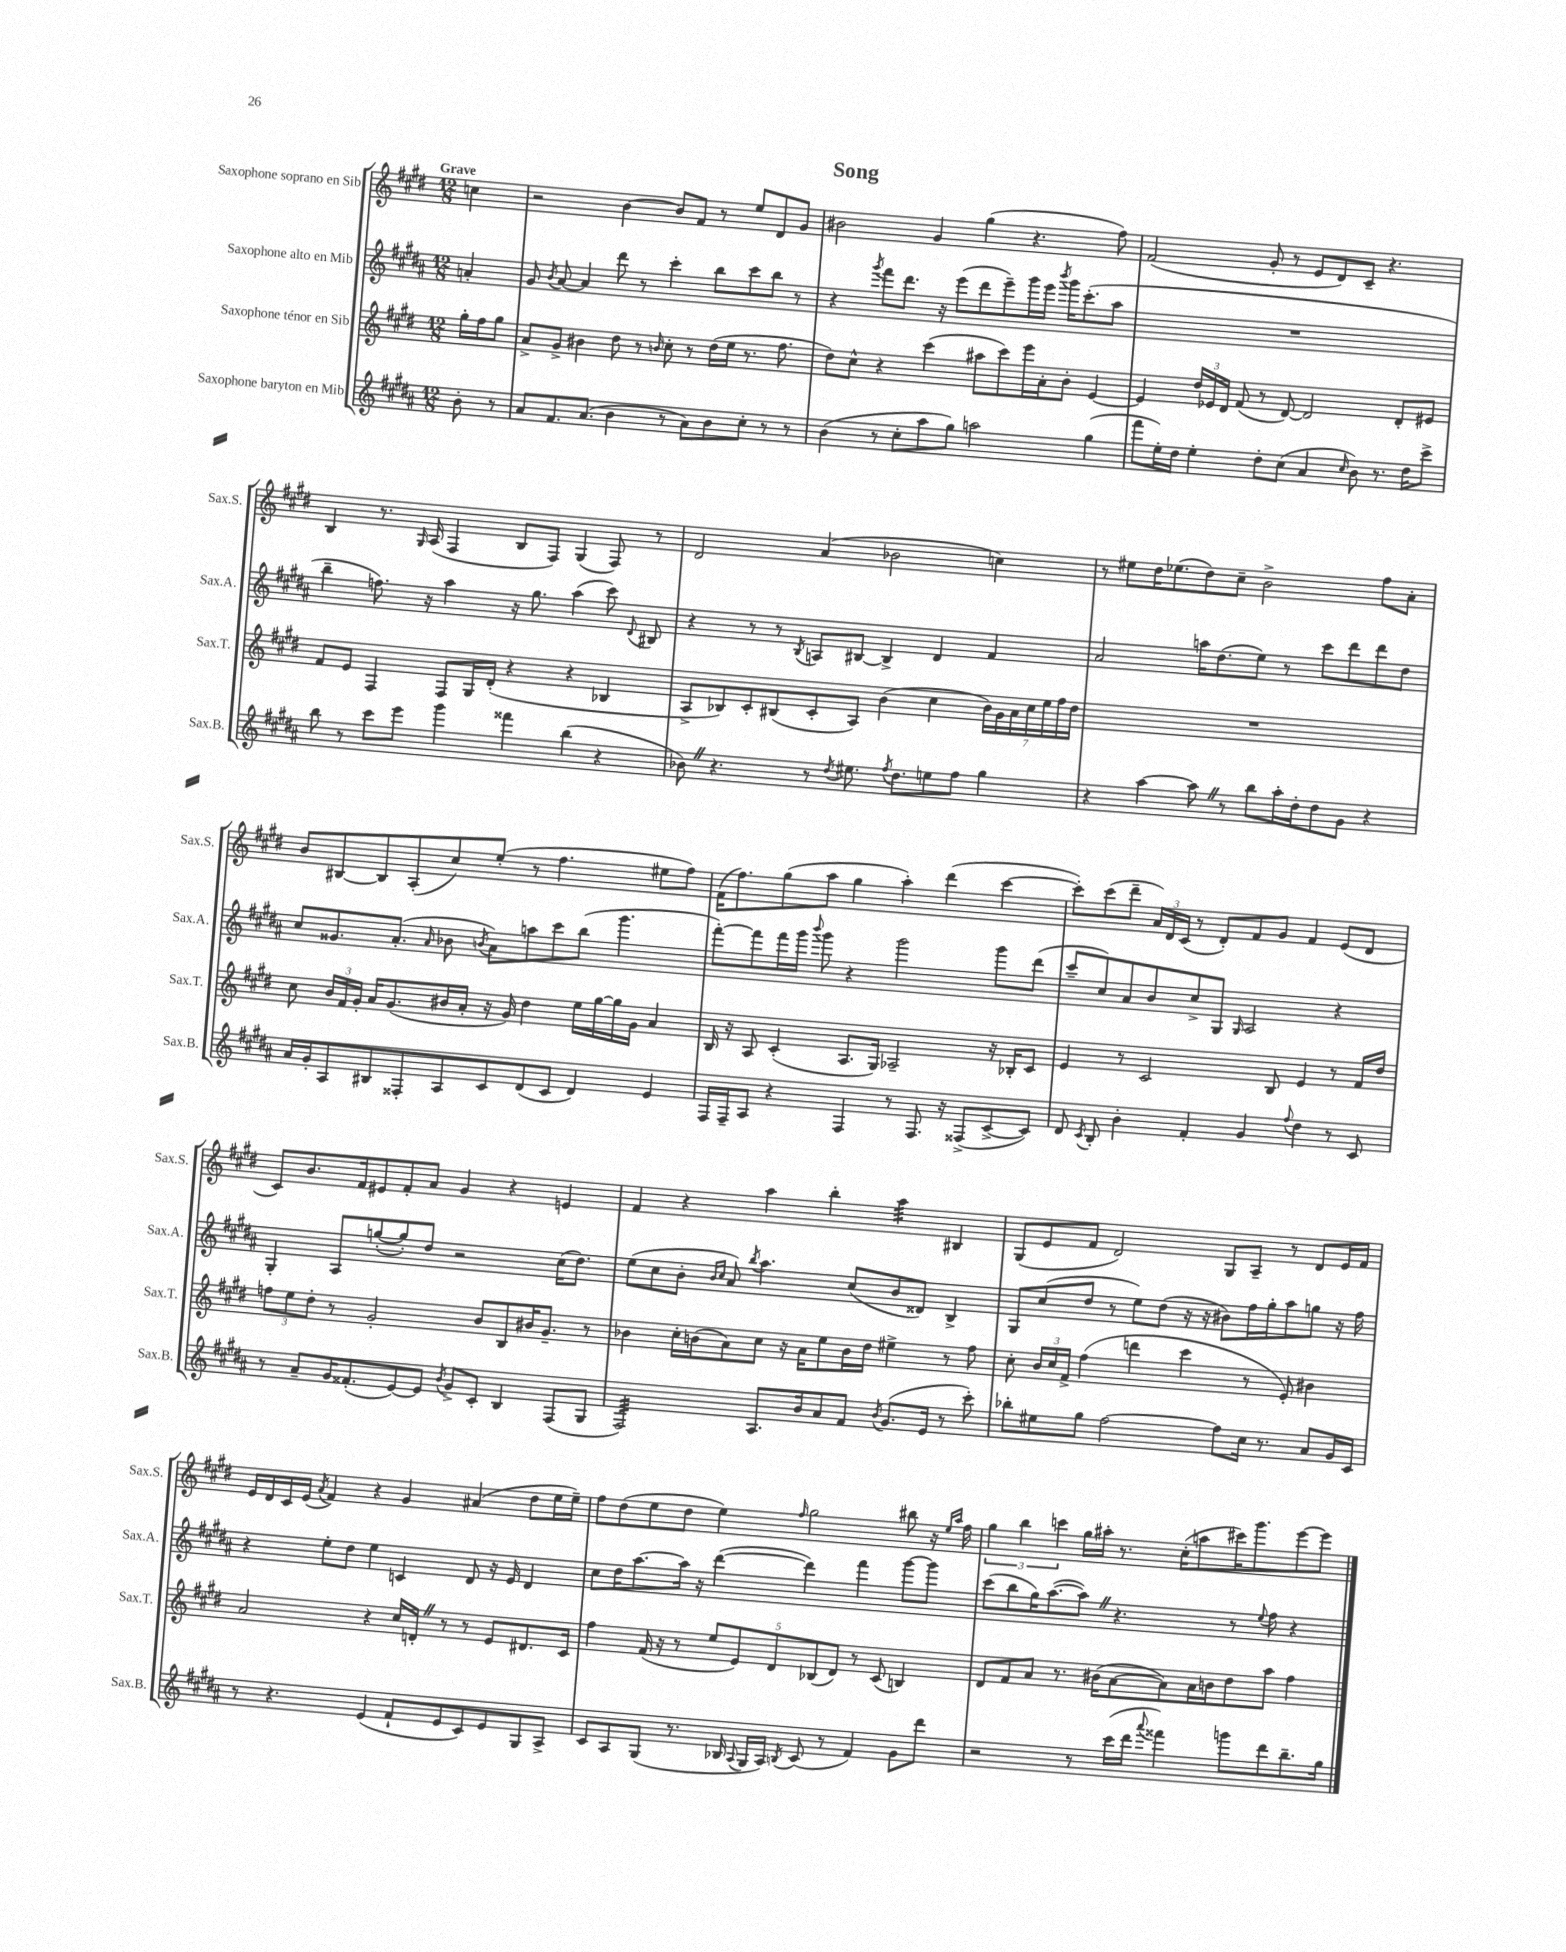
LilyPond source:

\header { title = "Song" }
<<
\new StaffGroup <<
\new Staff = "s0" \with { instrumentName = "Saxophone soprano en Sib" shortInstrumentName = "Sax.S." } {
    \clef treble \key e \major \numericTimeSignature \time 12/8 \partial 4 \tempo "Grave"
    \autoBeamOff c''4 |
    r2 b'4~ b'8[ fis'8] r8 e''8[ dis'8 gis'8] |
    bis'2 gis'4 gis''4( r4. fis''8) |
    fis'2( gis'8-. r8 e'8[ dis'8) cis'8]-- r4. |
    b4 r8. \grace { gis16 } a16( fis4 b8[ fis8]) gis4( fis8) r8 |
    dis'2 a'4( bes'2 c''4) |
    r8 eis''8[ dis''16 ees''8.( dis''8) cis''8]-- b'2-> fis''8[ a'8]-. |
    b'8[ bis8~ bis8 a8-.( cis''8) e''8]-.( r8 fis''4. eis''8[ fis''8]) |
    fis'16[( fis''8.) gis''8( a''8] gis''4 a''4-.) dis'''4( cis'''4~ |
    cis'''8[-.) cis'''8( dis'''8]-- \tuplet 3/2 { a'16[) dis'16 cis'16]( } r8 dis'8[-.) fis'8 gis'8] fis'4 e'8[( dis'8] |
    cis'8[) b'8. fis'16 eis'8 fis'8-. a'8] gis'4 r4 e'4 |
    fis'4 r4 a''4 b''4-. a''4:32 bis4 |
    gis8[( e'8 fis'8] dis'2) gis8[ a8]-- r8 dis'8[ e'16 fis'16] |
    e'16[ dis'16 cis'16 e'16]( \acciaccatura { a'8 } fis'4) r4 gis'4 ais'4( dis''8[ e''16 e''16]--) |
    fis''8[ dis''8( e''8 dis''8] e''4) \grace { fis''16 } gis''2 bis''8 r16 \grace { e''16[ a''16] } fis''16 |
    \tuplet 3/2 { gis''4 b''4 c'''4 } gis''16[ ais''16]-. r8. cis''16[-.( a''8 cis'''16) gis'''8. e'''8~ e'''8] \bar "|." |
}
\new Staff = "s1" \with { instrumentName = "Saxophone alto en Mib" shortInstrumentName = "Sax.A." } {
    \clef treble \key b \major \numericTimeSignature \time 12/8 \partial 4
    \autoBeamOff a'4-. |
    gis'8 \acciaccatura { b'8 } ais'8~ ais'4 dis'''8 r8 cis'''4-. b''8[ cis'''8 b''8] r8 |
    r4 \acciaccatura { gis'''8 } fis'''8[ dis'''8.] r16 e'''8[( dis'''8 e'''8--) gis'''16 e'''16] \acciaccatura { b'''8 } gis'''16[ cis'''8.-.( ais''8] |
    R1. |
    b''4-- f''8.) r16 ais''4 r16 gis''8. ais''4( cis'''8) \appoggiatura { dis'8 } bis8 |
    r4 r8 r8 \acciaccatura { b8 } a8[ bis8]~ bis4-> dis'4 fis'4 |
    ais'2 a''16[ dis''8.( e''8]) r8 cis'''8[ dis'''8 dis'''8 dis''8] |
    cis''8[ gisis'8. ais'8.]-.( \grace { ais'16 } bes'8 \acciaccatura { b'8 } ais'8[) a''8 cis'''8 b''8]( gis'''4. |
    fis'''8[~-.) fis'''8 fis'''16 gis'''16] \appoggiatura { b'''8 } gis'''8 r4 gis'''2 gis'''8[ dis'''8]( |
    cis'''8[-- cis''8) ais'8 b'8 cis''8-> gis8] \grace { gis16 } ais2 r4 |
    gis4-. ais8[ g''8~-.( g''8-.) dis''8] r2 cis''16[( dis''8.]) |
    e''8[( cis''8 b'8]-. \grace { b'16[ cis''16] } ais'8) \acciaccatura { b''8 } ais''4. cis''8[( b'8 disis'8]) b4-> |
    gis8[ cis''8( dis''8] r8 e''8[) dis''8]( r16 r16 bis'8[) fis''16 gis''16-. ais''8 g''8] r16 fis''16 |
    r4 e''8[-. dis''8] e''4 c'4 dis'8 r16 e'16 dis'4 |
    cis''8[ dis''16 ais''8.~ ais''16] r16 dis'''4~( dis'''4) fis'''4 gis'''8[~ gis'''8] |
    cis'''8[( b''8 gis''16) ais''8.~( ais''8]) \once \override BreathingSign.text = \markup { \musicglyph "scripts.caesura.straight" } \breathe r4. r8 \appoggiatura { e''8 } fis''8 r4 \bar "|." |
}
\new Staff = "s2" \with { instrumentName = "Saxophone ténor en Sib" shortInstrumentName = "Sax.T." } {
    \clef treble \key e \major \numericTimeSignature \time 12/8 \partial 4
    \autoBeamOff gis''16[-. fis''16 gis''8] |
    a'8[-> gis'8]-> bis'4 dis''8 r8 \grace { b'16 } cis''8-. r8 dis''16[( e''16] r8. fis''8. |
    dis''8[) cis''8]-^ r4 cis'''4( ais''8[ cis'''8) e'''16 a'16-. b'8]-. e'4~ |
    e'4 \tuplet 3/2 { dis''16[ ees'16 dis'16] } fis'8( r8 dis'8~) dis'2 dis'8[-. eis'8] |
    fis'8[ e'8] fis4 fis8[ gis16 dis'16]-.( r4 r4 bes4 |
    a8[-> bes8) cis'8-. bis8( cis'8-. a8]) b'4( cis''4 \tuplet 7/4 { b'16[) gis'16 a'16 cis''16 e''16 fis''16 dis''16] } |
    R1. |
    cis''8 \tuplet 3/2 { b'16[ fis'16 gis'16]-. } a'16[ gis'8.( bis'16 a'16]-. r16 gis'16) dis''4 e''16[ gis''16~ gis''16 gis'16] a'4 |
    b16 r16 a8 cis'4-.( a8.[ gis16]) aes2-- r16 bes16[-. cis'8] |
    e'4 r8 cis'2 b8 e'4 r8 fis'16[ dis''16] |
    \tuplet 3/2 { f''8[ e''8 dis''8]-. } r8 gis'2-. b'8[ b8 bis'16 gis'8.]-- r8 |
    bes'4 cis''16[-. b'16( a'8) cis''8] r16 a'16[ e''8 b'16 dis''16] eis''4-> r8 fis''8 |
    cis''8-. \tuplet 3/2 { b'16[ cis''16 fis'16]-> } fis''4( d'''4 cis'''4 r8 e'8-.) bis'4 |
    a'2 r4 cis''16[ d'16]-. \once \override BreathingSign.text = \markup { \musicglyph "scripts.caesura.straight" } \breathe r8 r8 e'8[ dis'8. cis'16] |
    fis''4 fis'16( r16 r8 \tuplet 5/4 { e''8[ e'8) dis'8 bes8( dis'8]) } r8 cis'8( b4) |
    dis'8[ fis'8 a'8] r8. bis'16[( a'8~ a'8) a'16 b'16 dis''8 a''8] fis''4 \bar "|." |
}
\new Staff = "s3" \with { instrumentName = "Saxophone baryton en Mib" shortInstrumentName = "Sax.B." } {
    \clef treble \key b \major \numericTimeSignature \time 12/8 \partial 4
    \autoBeamOff b'8-. r8 |
    ais'8[ fis'8. ais'8.]( b'4 r8 ais'8[) b'8 cis''8]-. r8 r8 |
    b'4( r8 cis''8[-. ais''8 gis''8]) a''2 gis''4( |
    fis'''8[ e''16-.) dis''16] e''4-. dis''8[-. cis''8]( ais'4 \grace { cis''16 } b'8) r8. dis''16[ cis'''8]-> |
    b''8 r8 cis'''8[ e'''8] gis'''4 fisis'''4 b''4( r4 |
    bes'8) \once \override BreathingSign.text = \markup { \musicglyph "scripts.caesura.straight" } \breathe r4. r8 \acciaccatura { dis''8 } eis''8. \acciaccatura { fis''8 } dis''8.[ e''8 fis''8] gis''4 |
    r4 ais''4~ ais''8 \once \override BreathingSign.text = \markup { \musicglyph "scripts.caesura.straight" } \breathe r8 b''8[ ais''16-. dis''16-. dis''8 gis'8] r4 |
    ais'16[ gis'16-. ais8 bis8 fisis8-. ais8 cis'8 dis'8( cis'8] dis'4) e'4 |
    fis16[ fis16-- ais8] r4 fis4 r8 fis8. r16 fisis8[->( cis'8~-> cis'8]) |
    dis'8 \acciaccatura { cis'8 } b8-. b'4-. fis'4-. gis'4 \appoggiatura { fis''8 } dis''4 r8 cis'8 |
    r8 ais'8[-- gis'16 fisis'8.-.( e'8~) e'8] \acciaccatura { b'8 } gis'8[-> cis'8]-. b4 fis8[( gis8] |
    fis2:32) ais8.[ b'16 ais'8 fis'8] \acciaccatura { b'8 } gis'8.[( e'16] r8 cis'''8-.) |
    bes''8[-. eis''8 gis''8] fis''2~ fis''8[ cis''16] r8. ais'8[ gis'16 cis'16] |
    r8 r4. e'4( fis'8[-! e'8 cis'8) e'8 gis8 ais8]-> |
    cis'8[ ais8 gis8]( r8. bes16 \appoggiatura { ais8 } gis16[ ais16]) \acciaccatura { b8 } cis'8( r8 fis'4) gis'8[ dis'''8] |
    r2 r8 cis'''16[( dis'''16] \appoggiatura { ais'''8 } fisis'''4) g'''8[ dis'''8 b''8.-- gis''16] \bar "|." |
}
>>
>>
\layout { \context { \Score \remove "Bar_number_engraver" } }
